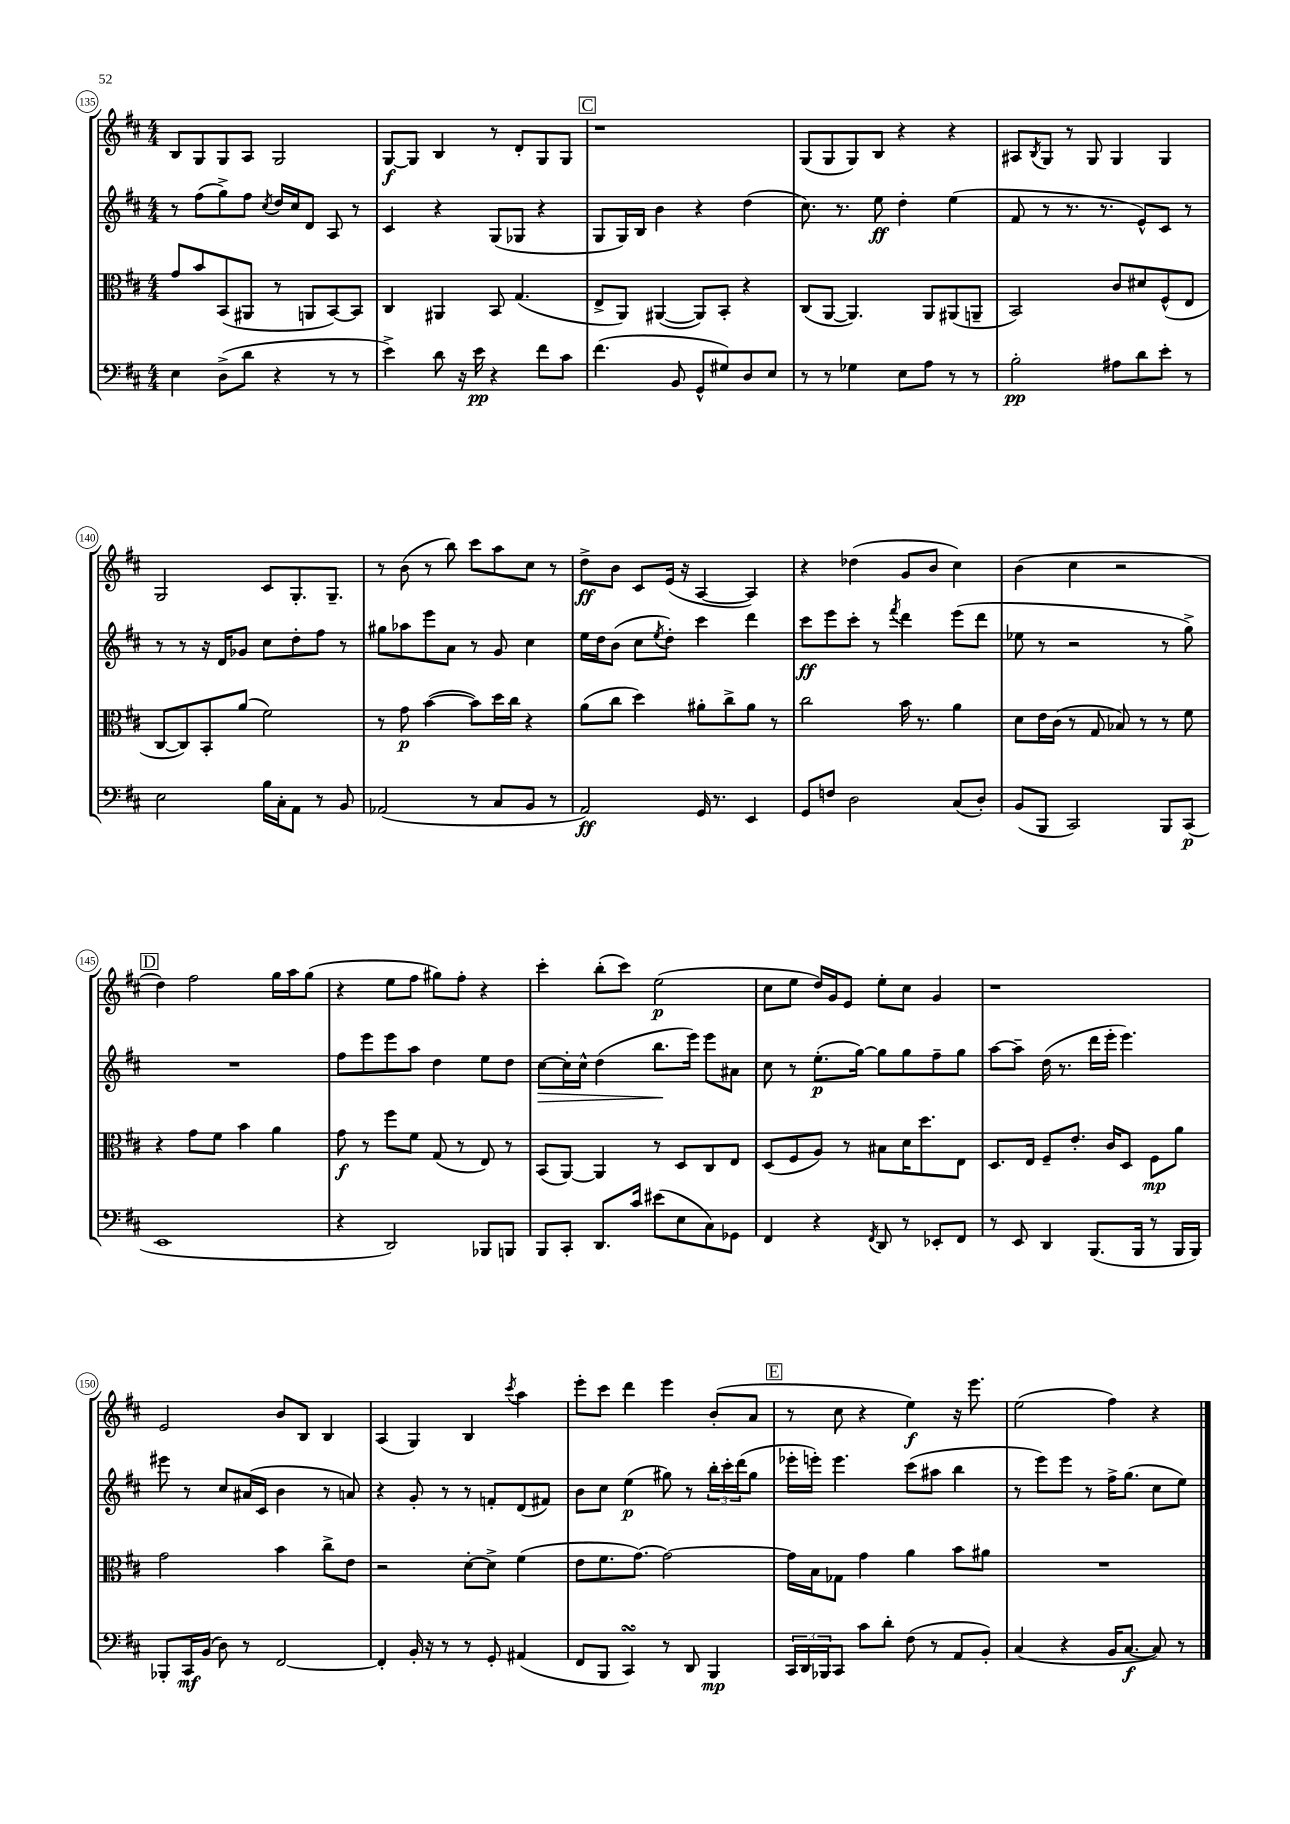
<<
\new StaffGroup <<
\new Staff = "s0" {
    \clef treble \key d \major \numericTimeSignature \time 4/4
    b8 g8 g8 a8 g2 |
    g8~\f g8 b4 r8 d'8-. g8 g8 |
    \mark \markup { \box "C" } r1 |
    g8( g8 g8) b8 r4 r4 |
    ais8 \acciaccatura { b8 } g8 r8 g8 g4 g4 |
    g2 cis'8 g8.-. g8.-- |
    r8 b'8( r8 b''8) cis'''8 a''8 cis''8 r8 |
    d''8->\ff b'8 cis'8 e'16( r16 a4~ a4) |
    r4 des''4( g'8 b'8 cis''4) |
    b'4( cis''4 r2 |
    \mark \markup { \box "D" } d''4) fis''2 g''16 a''16 g''8( |
    r4 e''8 fis''8 gis''8) fis''8-. r4 |
    cis'''4-. b''8-.( cis'''8) e''2\p( |
    cis''8 e''8 d''16) g'16 e'8 e''8-. cis''8 g'4 |
    r1 |
    e'2 b'8 b8 b4 |
    a4( g4) b4 \acciaccatura { cis'''8 } a''4 |
    e'''8-. cis'''8 d'''4 e'''4 b'8-.( a'8 |
    \mark \markup { \box "E" } r8 cis''8 r4 e''4\f) r16 e'''8. |
    e''2( fis''4) r4 \bar "|." |
}
\new Staff = "s1" {
    \clef treble \key d \major \numericTimeSignature \time 4/4
    r8 fis''8( g''8->) fis''8 \acciaccatura { cis''8 } d''16 cis''16 d'8 a8 r8 |
    cis'4 r4 g8( ges8 r4 |
    \mark \markup { \box "C" } g8 g16) b16 b'4 r4 d''4( |
    cis''8.) r8. e''8\ff d''4-. e''4( |
    fis'8 r8 r8. r8. e'8-^) cis'8 r8 |
    r8 r8 r16 d'16 ges'8 cis''8 d''8-. fis''8 r8 |
    gis''8 aes''8 e'''8 a'8 r8 g'8 cis''4 |
    e''16 d''16 b'8( cis''8 \acciaccatura { e''8 } d''8-.) cis'''4 d'''4 |
    cis'''8\ff e'''8 cis'''8-. r8 \acciaccatura { fis'''8 } d'''4 e'''8( d'''8 |
    ees''8 r8 r2 r8 g''8->) |
    \mark \markup { \box "D" } R1 |
    fis''8 e'''8 e'''8 a''8 d''4 e''8 d''8 |
    cis''8~\> cis''16-. cis''16-^ d''4( b''8.\! e'''16) e'''8 ais'8 |
    cis''8 r8 e''8.-.\p( g''16~) g''8 g''8 fis''8-- g''8 |
    a''8~ a''8-- d''16( r8. d'''16 e'''16-. e'''4.) |
    eis'''8 r8 cis''8 ais'16( cis'16 b'4 r8 a'8) |
    r4 g'8-. r8 r8 f'8-. d'8( fis'8) |
    b'8 cis''8 e''4\p( gis''8) r8 \tuplet 3/2 { b''16-. cis'''16-. d'''16( } gis''8 |
    \mark \markup { \box "E" } ees'''16-. e'''16-.) e'''4. cis'''8( ais''8 b''4 |
    r8 e'''8) e'''8 r8 fis''16-> g''8.( cis''8 e''8) \bar "|." |
}
\new Staff = "s2" {
    \clef alto \key d \major \numericTimeSignature \time 4/4
    g'8 b'8 b,8( ais,8 r8 a,8 b,8~) b,8 |
    cis4 ais,4 b,8 g4.( |
    \mark \markup { \box "C" } e8-> a,8) ais,4~( ais,8) b,8-. r4 |
    cis8( a,8~ a,4.) a,8 ais,8( a,8-- |
    b,2) cis'8 dis'8 fis8-^( e8 |
    cis8~ cis8) b,8-. a'8( fis'2) |
    r8 g'8\p b'4~( b'8) d''16 cis''16 r4 |
    a'8( cis''8 d''4) ais'8-. cis''8-> ais'8 r8 |
    cis''2 b'16 r8. a'4 |
    d'8 e'16 cis'16( r8 g8 bes8) r8 r8 fis'8 |
    \mark \markup { \box "D" } r4 g'8 fis'8 b'4 a'4 |
    g'8\f r8 fis''8 fis'8 g8( r8 e8) r8 |
    b,8( a,8~) a,4 r8 d8 cis8 e8 |
    d8( fis8 a8) r8 bis8 d'16 d''8. e8 |
    d8. e16 fis8-- e'8.-. cis'16 d8 fis8\mp a'8 |
    g'2 b'4 cis''8-> e'8 |
    r2 d'8~-. d'8-> fis'4( |
    e'8 fis'8. g'8.~) g'2~ |
    \mark \markup { \box "E" } g'16 b16 ges8 g'4 a'4 b'8 ais'8 |
    R1 \bar "|." |
}
\new Staff = "s3" {
    \clef bass \key d \major \numericTimeSignature \time 4/4
    e4 d8->( d'8 r4 r8 r8 |
    e'4->) d'8 r16 e'16\pp r4 fis'8 cis'8 |
    \mark \markup { \box "C" } fis'4.( b,8 g,8-^ gis8) d8 e8 |
    r8 r8 ges4 e8 a8 r8 r8 |
    b2-.\pp ais8 d'8 e'8-. r8 |
    e2 b16 cis16-. a,8 r8 b,8 |
    aes,2( r8 cis8 b,8 r8 |
    a,2\ff) g,16 r8. e,4 |
    g,8 f8 d2 cis8( d8-.) |
    b,8( b,,8 cis,2) b,,8 cis,8\p( |
    \mark \markup { \box "D" } e,1 |
    r4 d,2) bes,,8 b,,8 |
    b,,8 cis,8-. d,8. cis'16 eis'8( e8 cis8) ges,8 |
    fis,4 r4 \acciaccatura { fis,8 } d,8 r8 ees,8-. fis,8 |
    r8 e,8 d,4 b,,8.( b,,16 r8 b,,16 b,,16) |
    bes,,8-. cis,16\mf b,16( d8) r8 fis,2~ |
    fis,4-. b,16-. r16 r8 r8 g,8-. ais,4( |
    fis,8 b,,8 cis,4\turn) r8 d,8 b,,4\mp |
    \mark \markup { \box "E" } \tuplet 3/2 { cis,16 d,16 bes,,16 } cis,8 cis'8 d'8-. fis8( r8 a,8 b,8-.) |
    cis4( r4 b,16 cis8.~\f cis8) r8 \bar "|." |
}
>>
>>
\layout { \context { \Score currentBarNumber = #135 \override BarNumber.stencil = #(make-stencil-circler 0.1 0.3 ly:text-interface::print) } }
